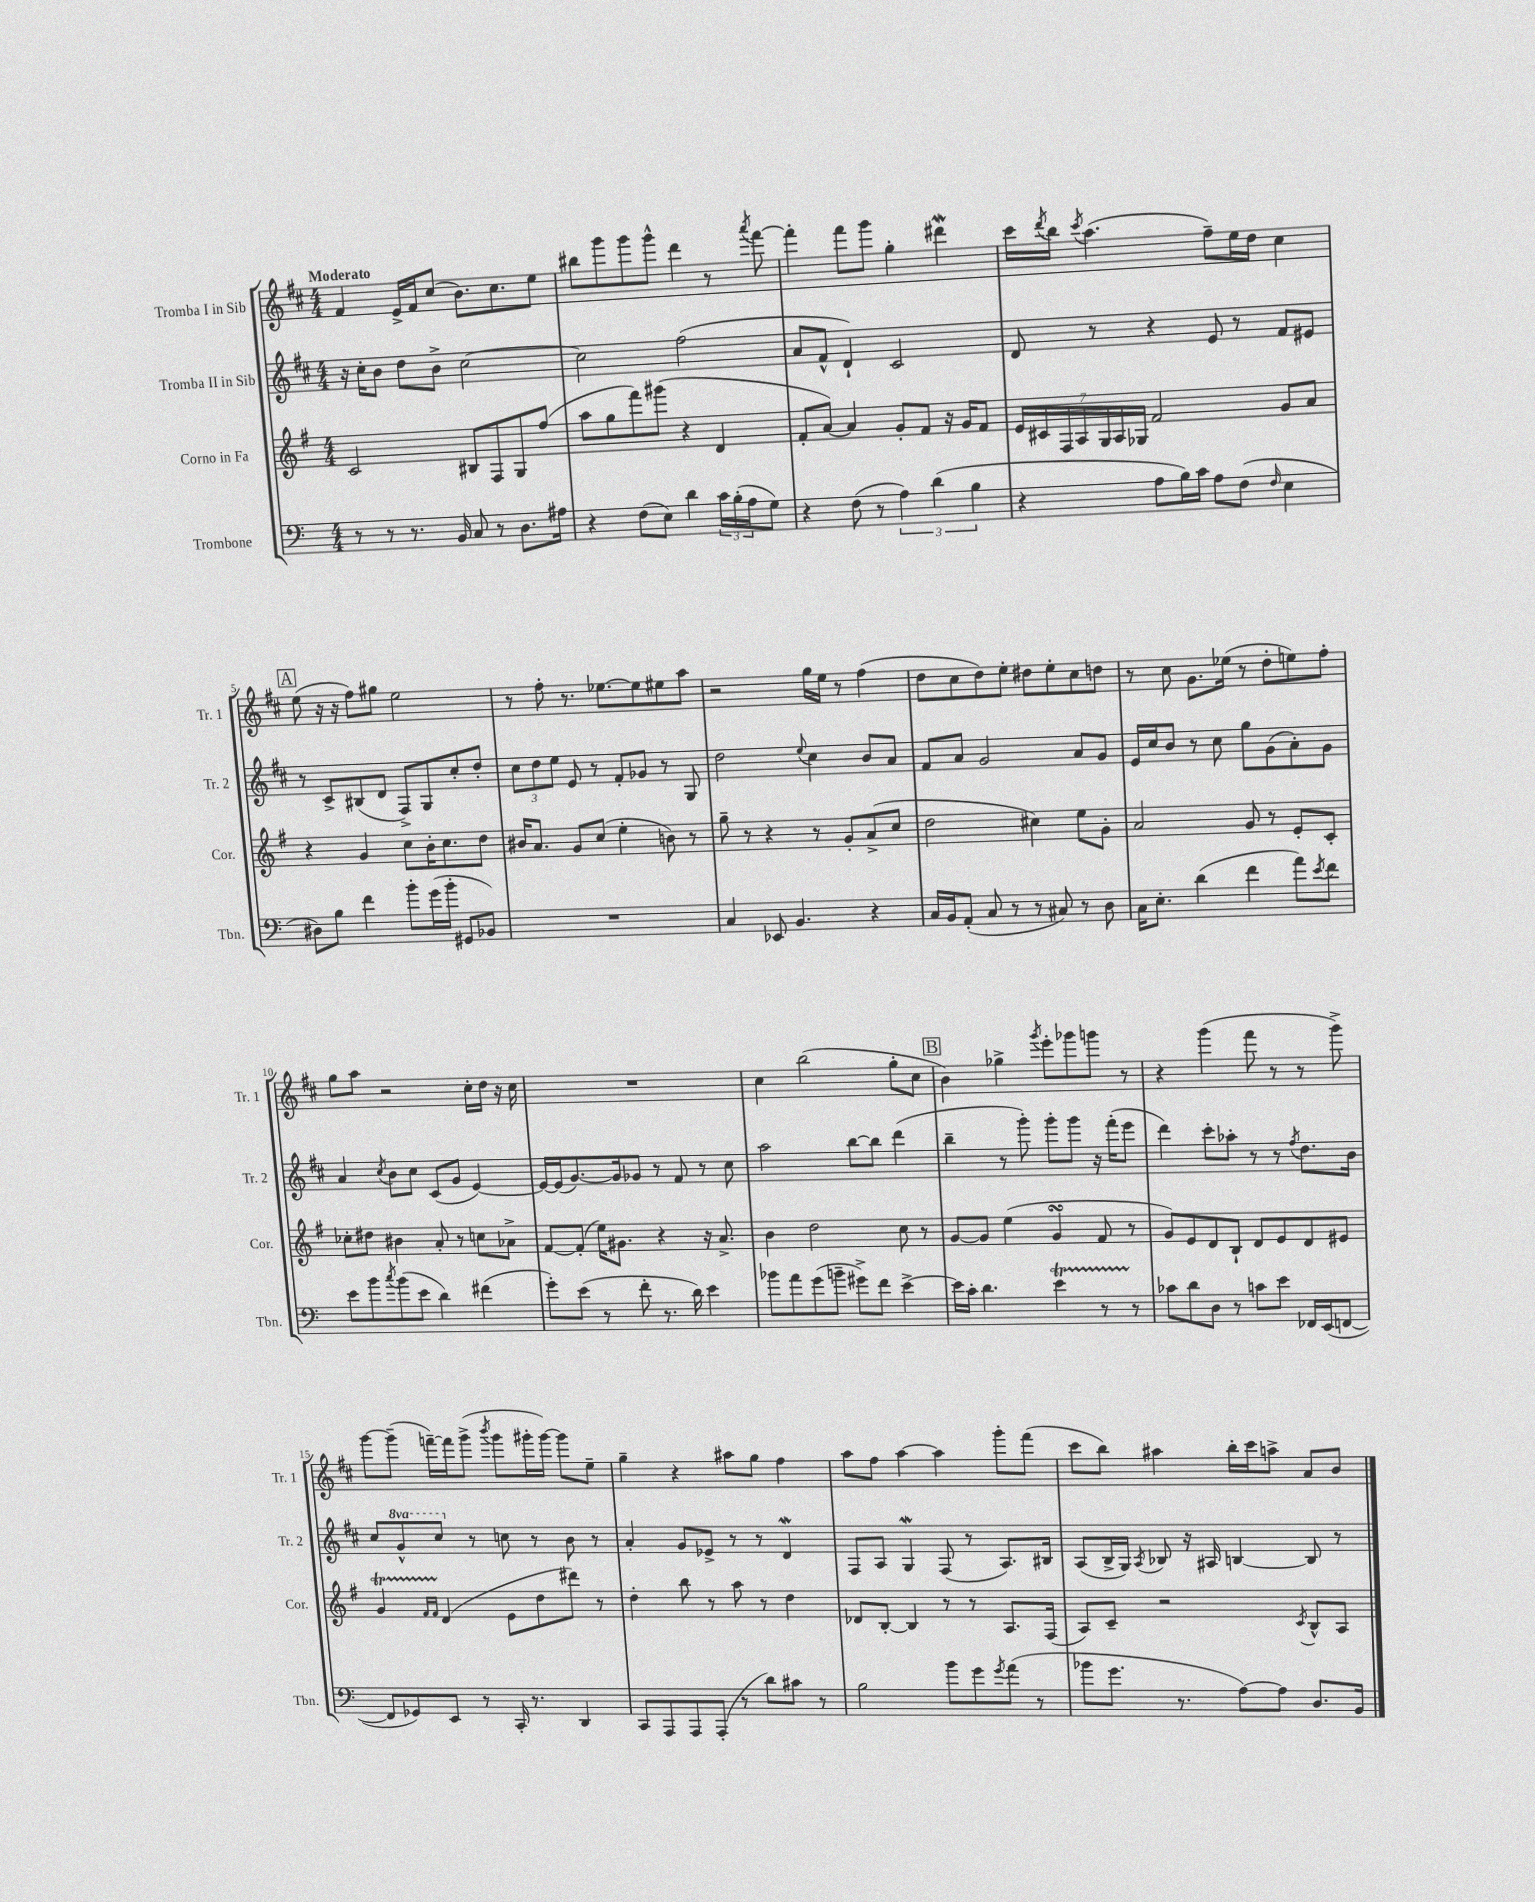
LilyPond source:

<<
\new StaffGroup <<
\new Staff = "s0" \with { instrumentName = "Tromba I in Sib" shortInstrumentName = "Tr. 1" } {
    \clef treble \key d \major \numericTimeSignature \time 4/4 \tempo "Moderato"
    fis'4 e'16-> fis'16 cis''8( b'8.) cis''8. e''8 |
    bis''8 g'''8 g'''8 g'''8-^ d'''4 r8 \acciaccatura { a'''8 } fis'''8~ |
    fis'''4-. fis'''8 g'''8 g''4-. dis'''4\mordent |
    cis'''16 \acciaccatura { d'''8 } b''16 \acciaccatura { cis'''8 } a''4.( fis''8--) e''16 d''16 cis''4 |
    \mark \markup { \box "A" } e''8( r16 r16 fis''8) gis''8 e''2 |
    r8 fis''8-. r8. ees''8.~ ees''8 eis''8 a''8 |
    r2 g''16 e''16 r8 fis''4( |
    d''8 cis''8 d''8) e''8-. dis''8 e''8-. cis''8 d''8 |
    r8 cis''8 g'8. ees''16( r8 d''8-. e''8) fis''8-. |
    g''8 a''8 r2 cis''16-. d''16 r16 cis''16 |
    R1 |
    cis''4 b''2( g''8-. cis''8 |
    \mark \markup { \box "B" } b'4) ges''4-> \acciaccatura { g'''8 } e'''8-. ges'''8 g'''8 r8 |
    r4 g'''4( fis'''8 r8 r8 g'''8->) |
    g'''8~ g'''8--( f'''16~--) f'''16 g'''8->( \acciaccatura { b'''8 } g'''8 gis'''16-. gis'''16~) gis'''8 e''8-- |
    g''4-- r4 ais''8 g''8 fis''4 |
    a''8 fis''8 a''4~ a''4 g'''8-. fis'''8( |
    cis'''8 b''8) ais''4 b''16-. cis'''16 a''8-> a'8 b'8 \bar "|." |
}
\new Staff = "s1" \with { instrumentName = "Tromba II in Sib" shortInstrumentName = "Tr. 2" } {
    \clef treble \key d \major \numericTimeSignature \time 4/4 \set Staff.ottavationMarkups = #ottavation-simple-ordinals
    r16 cis''16-. b'8 d''8 b'8-> cis''2~ |
    cis''2 fis''2( |
    a'8 fis'8-^ d'4-!) cis'2 |
    d'8 r8 r4 e'8 r8 fis'8 eis'8 |
    \mark \markup { \box "A" } r8 cis'8-> bis8( d'8 fis8->) g8 cis''8-. d''8-. |
    \tuplet 3/2 { cis''8 d''8 e''8 } e'8 r8 fis'8-. ges'8 r8 g8 |
    d''2 \appoggiatura { e''8 } cis''4 b'8 a'8 |
    fis'8 a'8 g'2 a'8 g'8 |
    e'16 cis''16 b'8 r8 cis''8 g''8 g'8( a'8-.) g'8 |
    a'4 \acciaccatura { cis''8 } b'8 cis''8 cis'8( g'8 e'4~) |
    e'16~ e'16( g'8.~) g'16 ges'8 r8 fis'8 r8 cis''8 |
    a''2 b''8~ b''8 d'''4( |
    \mark \markup { \box "B" } b''4-- r8 g'''8-.) g'''8-. g'''8 r16 fis'''16-.( e'''8 |
    d'''4) cis'''8-. aes''8-. r8 r8 \acciaccatura { fis''8 } d''8. b'16 |
    cis''8 \ottava #1 g''8-^ cis'''8 \ottava #0 r8 c''8 r8 b'8 r8 |
    a'4-. g'8 ees'8-> r8 r8 d'4\mordent |
    fis8 a8 g4\mordent fis8( r8 a8.) bis16 |
    a8( b16-> g16) \acciaccatura { a8 } bes8 r16 ais16 b4~ b8 r8 \bar "|." |
}
\new Staff = "s2" \with { instrumentName = "Corno in Fa" shortInstrumentName = "Cor." } {
    \clef treble \key g \major \numericTimeSignature \time 4/4
    c'2 bis8 fis8 g8 fis''8( |
    a''8 g''8 fis'''8) gis'''8( r4 d'4 |
    fis'8-. a'8~) a'4 g'8-. fis'8 r16 g'16 fis'8 |
    \tuplet 7/4 { e'16 cis'16 fis16 a16 g16 a16 ges16 } fis'2 g'8 a'8 |
    \mark \markup { \box "A" } r4 g'4 c''8 b'16-. c''8. d''8 |
    bis'16 a'8. g'8 c''8( e''4-. b'8) r8 |
    g''8-- r8 r4 r8 g'8-. a'8->( c''8 |
    d''2 cis''4) e''8 g'8-. |
    a'2 g'8 r8 e'8-. c'8-. |
    ces''8-. dis''8 bis'4 a'8-. r8 c''8 aes'8-> |
    fis'8~ fis'8-.( e''16) gis'8. r4 r16 a'8.-> |
    b'4 d''2 c''8 r8 |
    \mark \markup { \box "B" } g'8~ g'8 e''4( g'4\turn fis'8 r8 |
    g'8) e'8 d'8 b8-! d'8 e'8 d'8 eis'8 |
    g'4\startTrillSpan \grace { fis'16 fis'16 } d'4\stopTrillSpan( e'8 d''8 dis'''8) r8 |
    d''4-. b''8 r8 a''8 r8 d''4 |
    des'8 b8~-. b4 r8 r8 a8. fis16( |
    a8) c'8-- r2 \acciaccatura { c'8 } b8-^ a8 \bar "|." |
}
\new Staff = "s3" \with { instrumentName = "Trombone" shortInstrumentName = "Tbn." } {
    \clef bass \key c \major \numericTimeSignature \time 4/4
    r8 r8 r8. b,16 c8 r8 d8. ais16 |
    r4 f8( e8) d'4 \tuplet 3/2 { c'16 b16-.( a16 } g8) |
    r4 f8( r8 \tuplet 3/2 { a4) d'4( b4 } |
    r4 a8 b16) c'16 a8 f8( \grace { f16 } e4 |
    \mark \markup { \box "A" } dis8) b8 f'4 b'8-. g'16( b'16-. gis,8 bes,8) |
    R1 |
    c4 ees,8 b,4. r4 |
    c16 b,16 a,8-.( c8 r8 r8 cis8) r8 d8 |
    c16 e8.-. d'4( f'4 a'8) \acciaccatura { e'8 } f'8 |
    e'8 b'8 \acciaccatura { c''8 } b'8( e'8 d'4) fis'4( |
    g'8-.) e'8( r8 f'8-. r8. d'16) e'4 |
    bes'8 a'8 g'8( b'8-- gis'8->) f'8 e'4~-> |
    \mark \markup { \box "B" } e'16 c'16-. d'4. e'4\startTrillSpan r8 r8\stopTrillSpan |
    ces'8 d'8 d8 r8 c'8 e'8 fes,16 e,16( f,8~ |
    f,8 ges,8) e,8 r8 c,16-. r8. d,4 |
    c,8 a,,8 a,,8 a,,8-.( r8 d'8) cis'8 r8 |
    b2 b'8 g'8 \acciaccatura { g'8 } a'8( r8 |
    bes'8 g'8. r8. a8~) a8 d8. b,16 \bar "|." |
}
>>
>>
